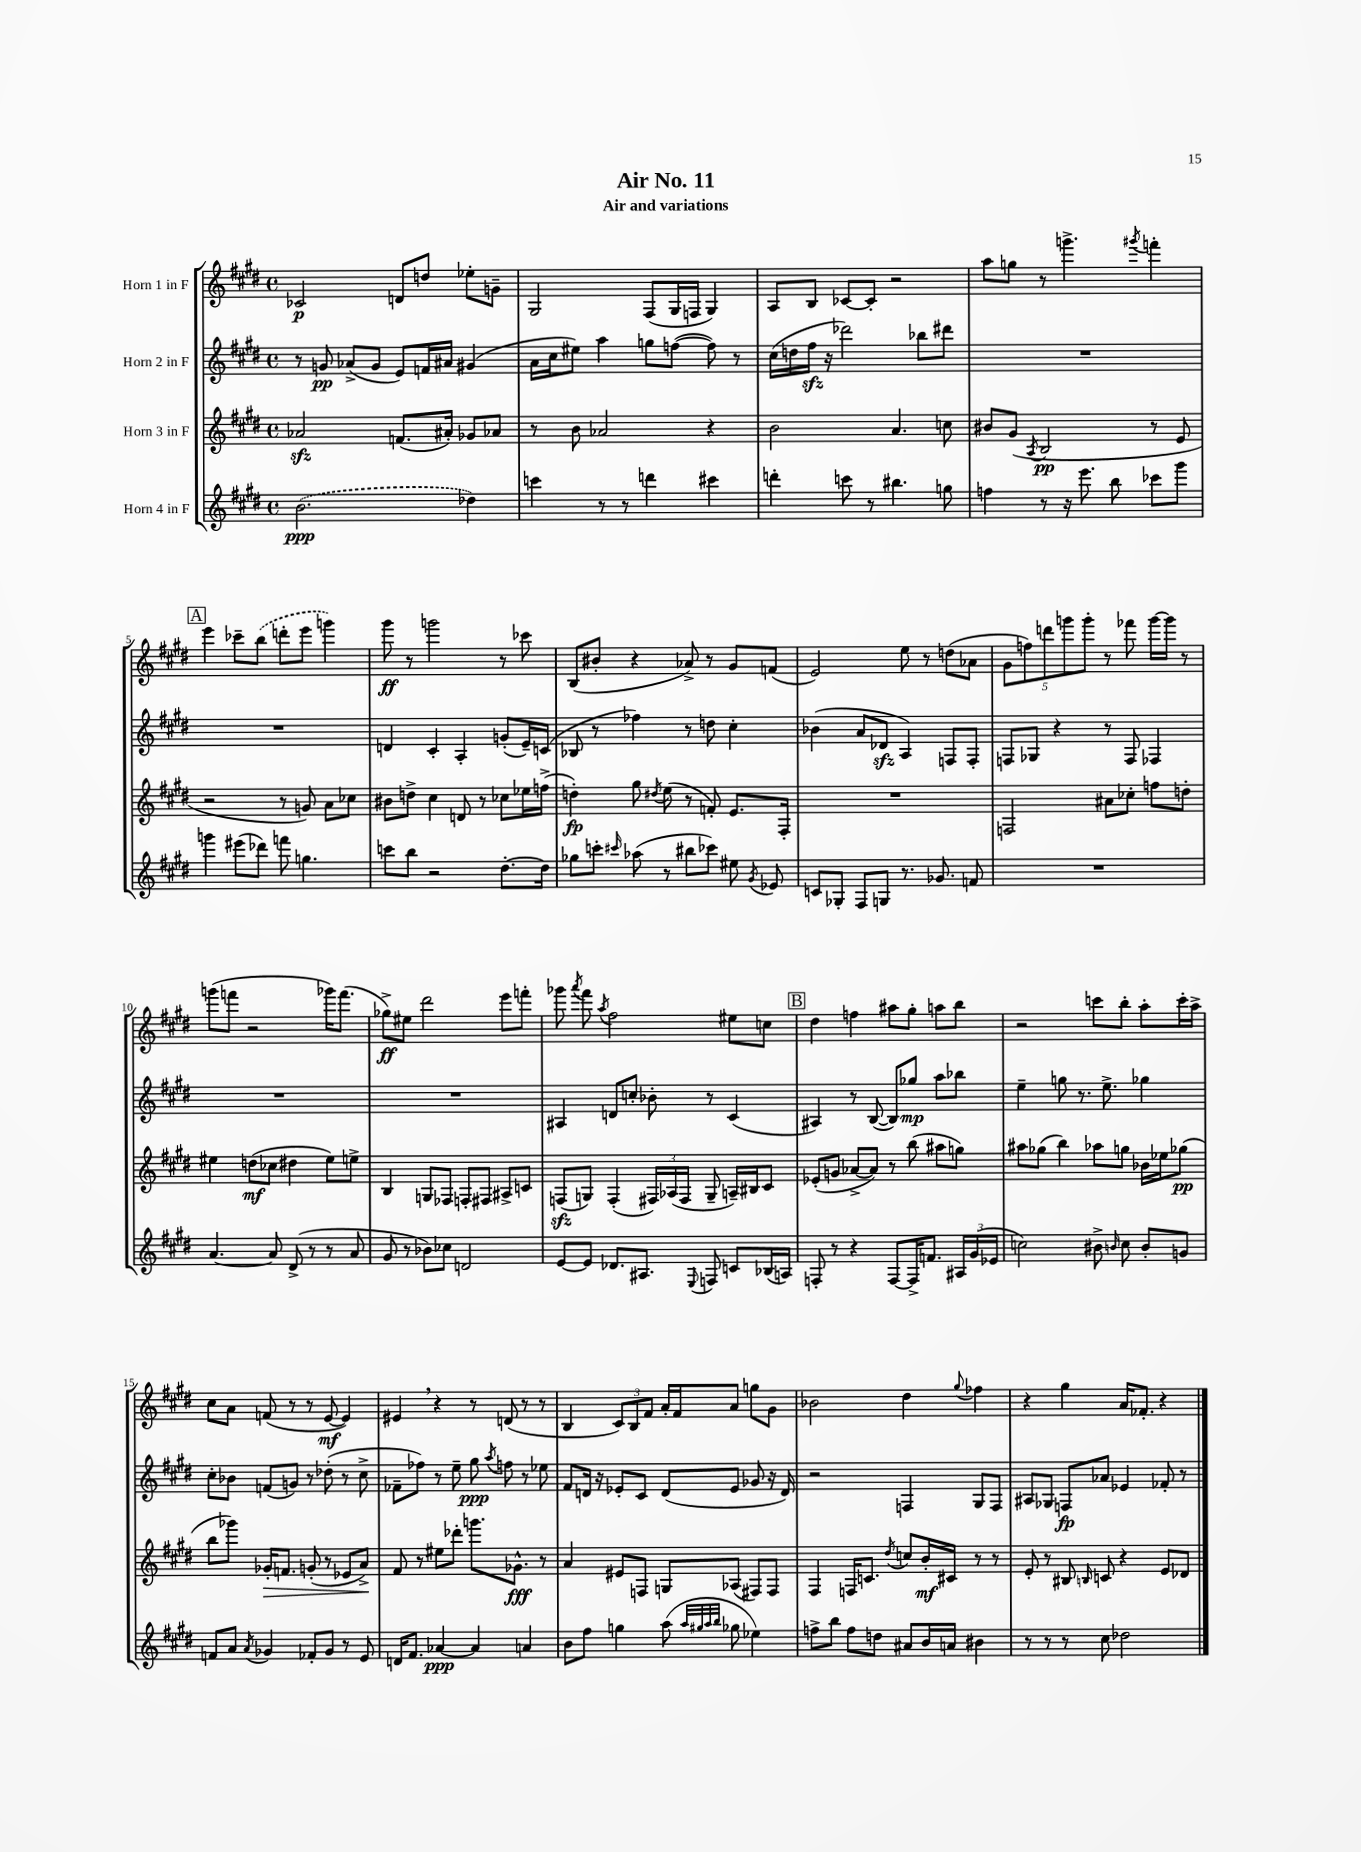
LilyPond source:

\header { title = "Air No. 11" subtitle = "Air and variations" }
<<
\new StaffGroup <<
\new Staff = "s0" \with { instrumentName = "Horn 1 in F" } {
    \clef treble \key e \major \defaultTimeSignature \time 4/4
    \autoBeamOff ces'2\p d'8[ d''8] ees''8[-. g'8]-- |
    gis2 fis8[( gis16 f16] gis4) |
    a8[ b8] ces'8[~ ces'8]-. r2 |
    a''8[ g''8] r8 g'''4.-> \acciaccatura { gis'''8 } f'''4-. |
    \mark \markup { \box "A" } e'''4 ces'''8[-- \once \slurDashed b''8]( d'''8[-. e'''8] g'''4) |
    gis'''8\ff r8 g'''2 r8 ces'''8 |
    b8[( bis'8]-. r4 aes'8->) r8 gis'8[ f'8]( |
    e'2) e''8 r8 d''8[( aes'8] |
    \tuplet 5/4 { gis'8[ f''8) d'''8 g'''8 g'''8]-. } r8 fes'''8 g'''16[~ g'''16] r8 |
    g'''8[( f'''8] r2 ges'''16[) f'''8.]( |
    ges''8[->\ff) eis''8] dis'''2 e'''8[ f'''8]-. |
    ges'''8 \acciaccatura { a'''8 } fis'''8 \acciaccatura { a''8 } fis''2 eis''8[ c''8] |
    \mark \markup { \box "B" } dis''4 f''4 ais''8[ gis''8]-. a''8[ b''8] |
    r2 c'''8[ b''8]-. a''8[-. c'''16-. a''16]-> |
    cis''8[ a'8] f'8( r8 r8 e'8~\mf e'4) |
    eis'4 \breathe r4 r8 d'8( r8 r8 |
    b4 \tuplet 3/2 { cis'8[) b8 fis'8] } a'16[-. fis'16 a'8] g''8[ gis'8] |
    bes'2 dis''4 \appoggiatura { gis''8 } fes''4 |
    r4 gis''4 a'16[ fes'8.]-. r4 \bar "|." |
}
\new Staff = "s1" \with { instrumentName = "Horn 2 in F" } {
    \clef treble \key e \major \defaultTimeSignature \time 4/4
    \autoBeamOff r8 g'8\pp aes'8[->( g'8] e'8[) f'16 ais'16] gis'4( |
    a'16[ cis''16 eis''8]) a''4 g''8[ f''8]~( f''8) r8 |
    cis''16[( d''16 fis''16]\sfz r16 des'''2) bes''8[ dis'''8] |
    R1 |
    \mark \markup { \box "A" } R1 |
    d'4 cis'4-. a4-. g'8[-.( e'16--) c'16]( |
    bes8 r8 fes''4) r8 d''8 cis''4-. |
    bes'4( a'8[ des'8]\sfz a4) f8[ f8]-. |
    f8[ ges8] r4 r8 f8 fes4 |
    R1 |
    R1 |
    ais4 d'8[ c''8]-. bes'8-. r8 cis'4( |
    \mark \markup { \box "B" } ais4) r8 b8~( b8[) ges''8]\mp a''8[ bes''8] |
    e''4-- g''8 r8. e''8.-> ges''4 |
    cis''8[-. bes'8] f'8[( g'8]) r8 des''8-.( r8 cis''8-> |
    fes'8[-- fes''8]) r8 e''8-- gis''8\ppp \acciaccatura { a''8 } f''8 r8 ees''8 |
    fis'8[ d'16] r16 ees'8[-. cis'8] d'8[( ees'8] ges'8 r16 d'16) |
    r2 f4 gis8[ f8] |
    ais8[ ges8] f8[\fp aes'8] ees'4 fes'8-. r8 \bar "|." |
}
\new Staff = "s2" \with { instrumentName = "Horn 3 in F" } {
    \clef treble \key e \major \defaultTimeSignature \time 4/4
    \autoBeamOff aes'2\sfz f'8.[( ais'16]-.) ges'8[ aes'8] |
    r8 b'8 aes'2 r4 |
    b'2 a'4. c''8 |
    bis'8[ gis'8]( \acciaccatura { a8 } b2\pp r8 e'8 |
    \mark \markup { \box "A" } r2 r8 g'8) a'8[ ces''8] |
    bis'8[ d''8]-> cis''4 d'8 r8 ces''8[ ees''16 f''16]->( |
    d''4-.\fp) gis''8 \acciaccatura { dis''8 } e''8( r8 f'8-.) e'8.[ fis16]-. |
    R1 |
    f2 ais'8[ ces''8]-. f''8[ d''8]-. |
    eis''4 d''8[\mf( ces''8] dis''4 eis''8[) e''8]-> |
    b4 g8[ fes8] f8[-. fis8] ais8[-> c'8] |
    f8[\sfz( g8]) f4-.( \tuplet 3/2 { fis16[) aes16( fis16] } g8-- a16[--) bis16 cis'8] |
    \mark \markup { \box "B" } ees'8[-.( g'8] aes'8[~-> aes'8]) r8 b''8( ais''8[ g''8]) |
    ais''8[ ges''8]( b''4) aes''8[ g''8] bes'16[ ees''16 ges''8]\pp( |
    b''8[ ges'''8]) ges'16[-.\> f'8.] g'8-.( r8 ees'8[ a'8]->\!) |
    fis'8 r8 eis''8[ des'''8]-. g'''8.[ ges'8.]-^\fff r8 |
    a'4 eis'8[ f8] g8[ aes8]( fis8[) fis8] |
    fis4 f16[ c'8.] \acciaccatura { dis''8 } c''8[ b'16-.\mf cis'16] r8 r8 |
    e'8-. r8 bis8 \grace { b16 } c'8 r4 e'8[ des'8] \bar "|." |
}
\new Staff = "s3" \with { instrumentName = "Horn 4 in F" } {
    \clef treble \key e \major \defaultTimeSignature \time 4/4
    \autoBeamOff \once \slurDashed b'2.\ppp( des''4) |
    c'''4 r8 r8 d'''4 cis'''4 |
    d'''4-. c'''8 r8 bis''4. g''8 |
    f''4 r8 r16 e'''8. b''8 ces'''8[ gis'''8] |
    \mark \markup { \box "A" } g'''4 eis'''8[( des'''8]) f'''8 g''4. |
    c'''8[ b''8] r2 dis''8.[~-. dis''16] |
    ges''8[ c'''8]-. \grace { cis'''16 } aes''8( r8 bis''8[ ces'''8]) eis''8 \acciaccatura { gis'8 } ees'8 |
    c'8[ ges8]-. fis8[ g8] r8. ges'8. f'8 |
    R1 |
    a'4.~ a'8 dis'8->( r8 r8 a'8 |
    gis'8 r8 bes'8[) ces''8] d'2 |
    e'8[~ e'8] des'8.[ ais8.] \appoggiatura { e8 } f8 c'8[ bes16( a16]) |
    \mark \markup { \box "B" } f8-. r8 r4 f8[~ f16-> f'8.] \tuplet 3/2 { ais16[ gis'16( ees'16] } |
    c''2) bis'8-> \grace { b'16 } c''8 b'8[-. g'8] |
    f'8[ a'8] \acciaccatura { a'8 } ges'4 fes'8[-. ges'8] r8 e'8 |
    d'16[ fis'8.] aes'4~\ppp aes'4 a'4 |
    b'8[ fis''8] g''4 a''8( \grace { a''32[ gis''32 a''32 b''32] } ges''8 ees''4) |
    f''8[-> b''8] f''8[ d''8] ais'8[ b'16 a'16] bis'4 |
    r8 r8 r8 cis''8 des''2 \bar "|." |
}
>>
>>
